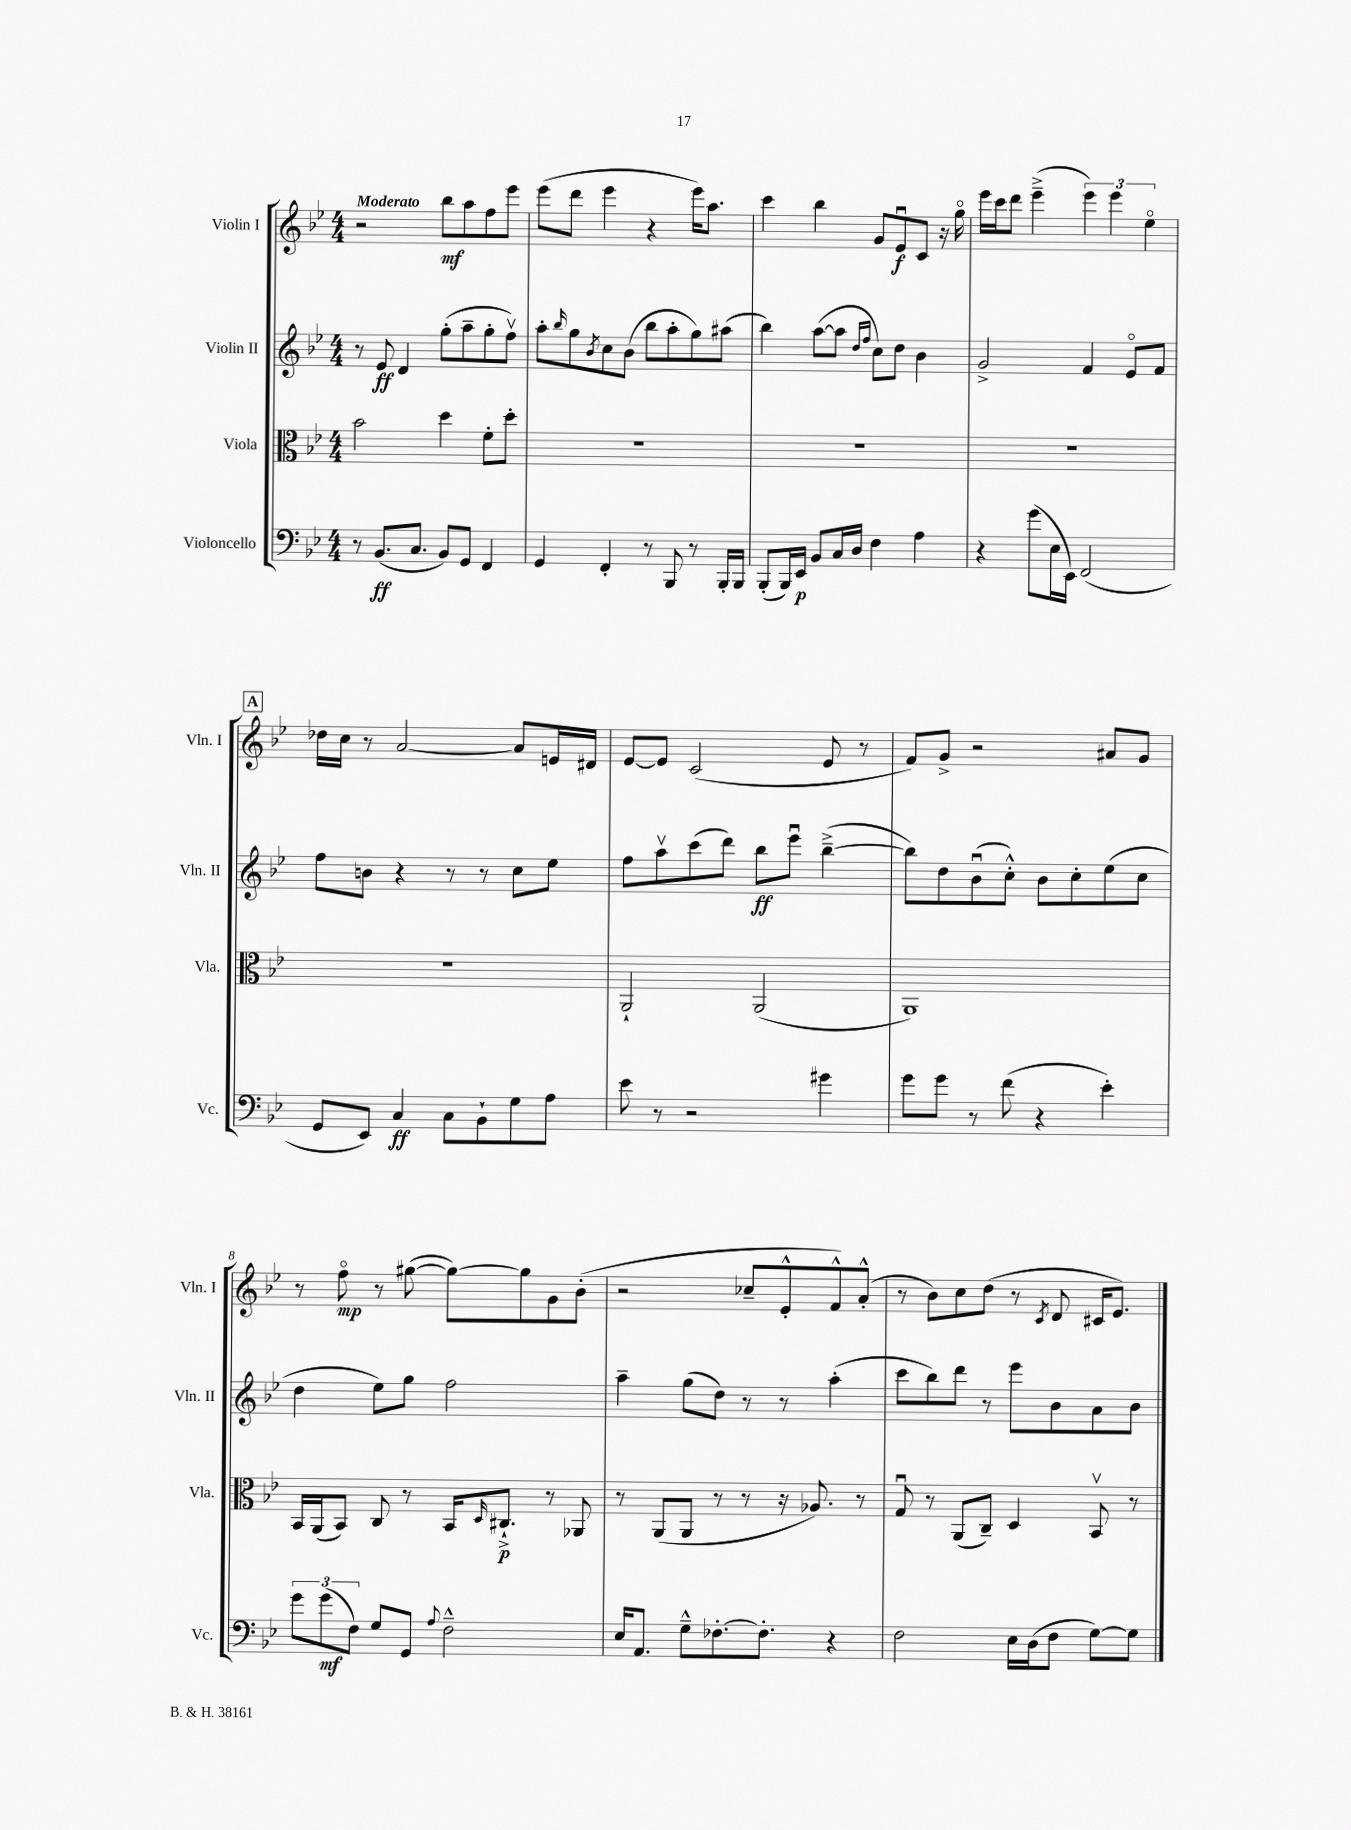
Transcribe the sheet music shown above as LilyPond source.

<<
\new StaffGroup <<
\new Staff = "s0" \with { instrumentName = "Violin I" shortInstrumentName = "Vln. I" } {
    \clef treble \key bes \major \numericTimeSignature \time 4/4 \tempo "Moderato"
    r2 bes''8\mf a''8 f''8 ees'''8 |
    ees'''8( d'''8 ees'''4 r4 ees'''16) a''8. |
    c'''4 bes''4 g'8 ees'8\downbow\f c'8 r16 g''16\flageolet |
    ees'''16 c'''16 d'''8 ees'''4--->( \tuplet 3/2 { ees'''4) ees'''4 ees''4\flageolet } |
    \mark \markup { \box "A" } des''16 c''16 r8 a'2~ a'8 e'16 dis'16 |
    ees'8~ ees'8 c'2( ees'8 r8 |
    f'8) g'8-> r2 ais'8 g'8 |
    r8 f''8\flageolet\mp r8 gis''8~( gis''8~) gis''8 g'8 bes'8-.( |
    r2 ces''8-- ees'8-.-^ f'8-^) a'8-.-^( |
    r8 bes'8) c''8 d''8( r8 \acciaccatura { c'8 } d'8 cis'16 ees'8.) \bar "|." |
}
\new Staff = "s1" \with { instrumentName = "Violin II" shortInstrumentName = "Vln. II" } {
    \clef treble \key bes \major \numericTimeSignature \time 4/4
    r8 ees'8\ff d'4 g''8-.( a''8-- g''8-. f''8\upbow) |
    a''8-. \grace { bes''16 } g''8 \acciaccatura { bes'8 } c''8 bes'8( bes''8 a''8-. g''8) ais''8( |
    bes''4) a''8~( a''8 \grace { d''16 f''16 } c''8) d''8 bes'4 |
    g'2-> f'4 ees'8\flageolet f'8 |
    \mark \markup { \box "A" } f''8 b'8 r4 r8 r8 c''8 ees''8 |
    f''8 a''8\upbow c'''8( d'''8) bes''8\ff ees'''8\downbow bes''4~--->( |
    bes''8) d''8 bes'8\downbow( c''8-.-^) bes'8 c''8-. ees''8( c''8 |
    d''4 ees''8) g''8 f''2 |
    a''4-- g''8( d''8) r8 r8 a''4-.( |
    c'''8 bes''8) d'''8 r8 ees'''8 bes'8 a'8 bes'8 \bar "|." |
}
\new Staff = "s2" \with { instrumentName = "Viola" shortInstrumentName = "Vla." } {
    \clef alto \key bes \major \numericTimeSignature \time 4/4
    bes'2 d''4 f'8-. d''8-. |
    R1 |
    R1 |
    R1 |
    \mark \markup { \box "A" } R1 |
    a,2-! a,2( |
    a,1) |
    bes,16 a,16( bes,8) c8 r8 bes,16 \grace { d16 } cis8.-!->\p r8 aes,8 |
    r8 a,8( a,8 r8 r8 r16 aes8.) r8 |
    g8\downbow r8 a,8( c8--) d4 bes,8\upbow r8 \bar "|." |
}
\new Staff = "s3" \with { instrumentName = "Violoncello" shortInstrumentName = "Vc." } {
    \clef bass \key bes \major \numericTimeSignature \time 4/4
    r8 bes,8.\ff( c8. bes,8) g,8 f,4 |
    g,4 f,4-. r8 bes,,8 r8 bes,,16-. bes,,16 |
    bes,,8-.( bes,,16) ees,16\p bes,8 c16 d16 f4 a4 |
    r4 g'8( ees16 ees,16) f,2( |
    \mark \markup { \box "A" } g,8 ees,8) c4\ff c8 bes,8-! g8 a8 |
    ees'8 r8 r2 gis'4 |
    g'8 g'8 r8 f'8( r4 ees'4-.) |
    \tuplet 3/2 { g'8 g'8\mf( f8) } g8 g,8 \appoggiatura { a8 } f2---^ |
    ees16 a,8. g8---^ fes8.~-. fes8.-. r4 |
    f2 ees16 d16( f8 g8~) g8 \bar "|." |
}
>>
>>
